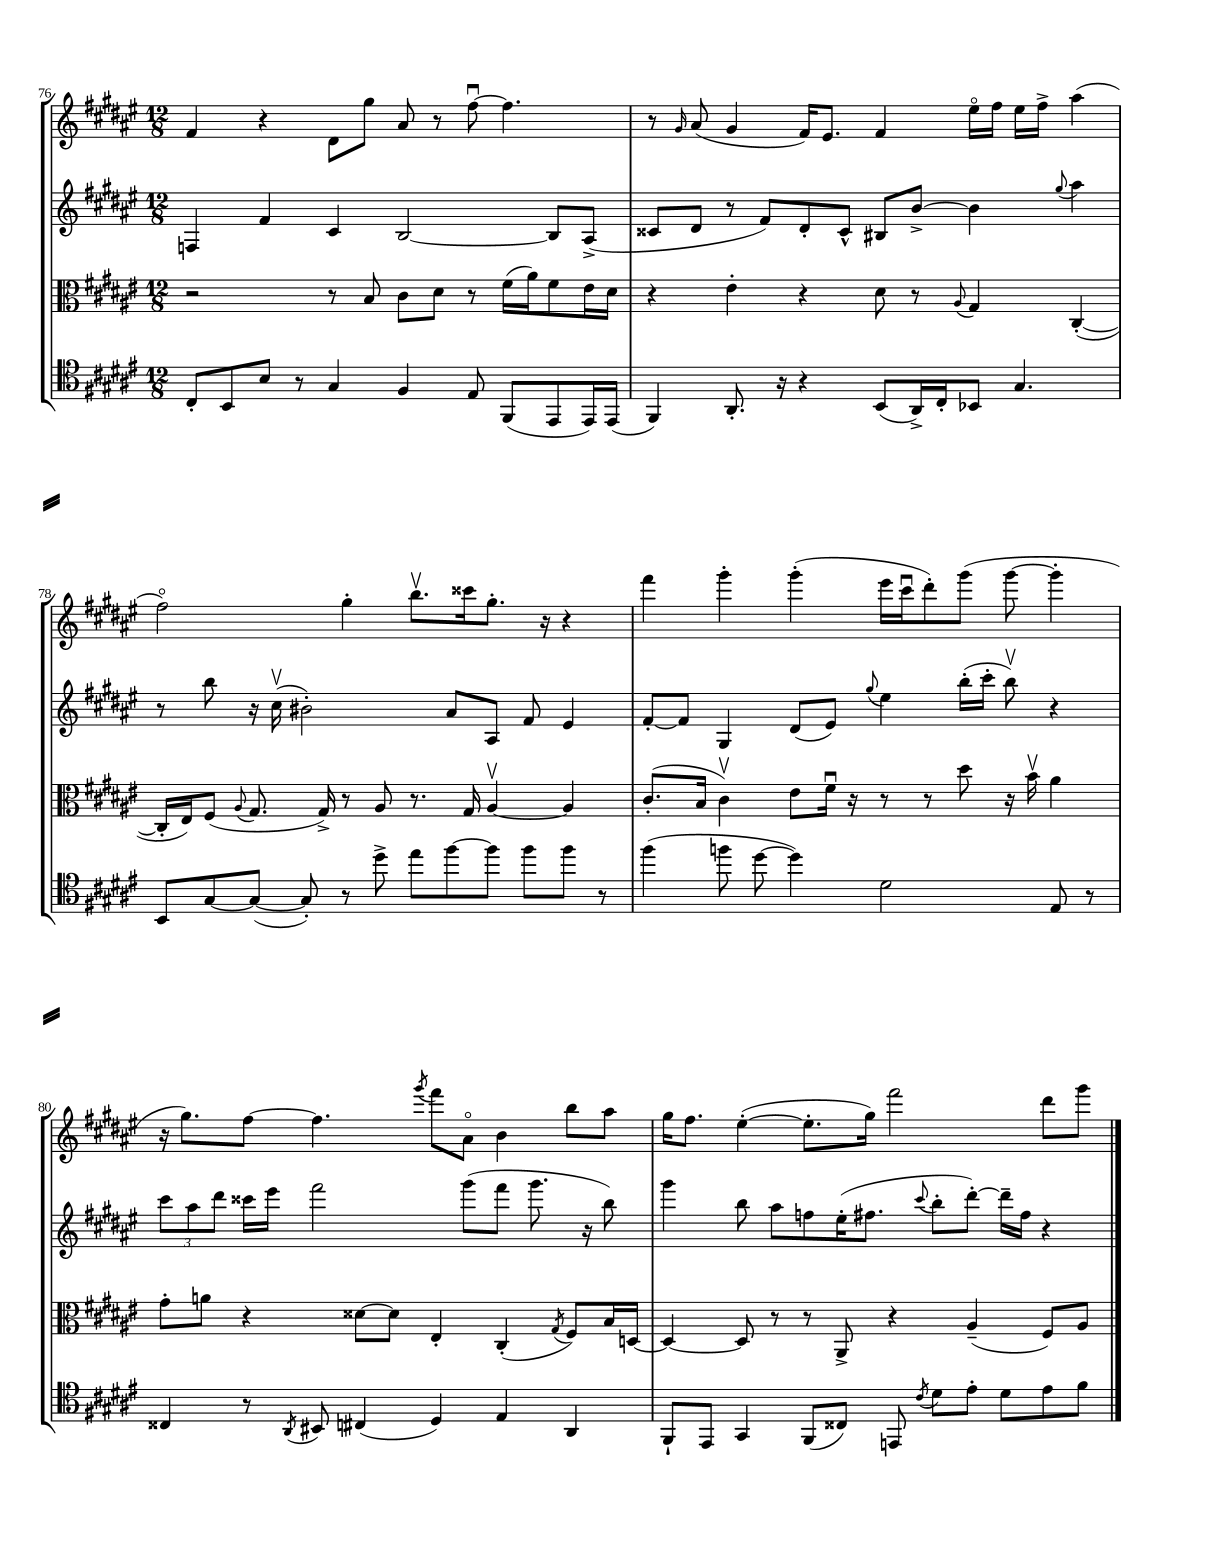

**kern	**kern	**kern	**kern
*part4	*part3	*part2	*part1
*staff4	*staff3	*staff2	*staff1
*clefC4	*clefC3	*clefG2	*clefG2
*k[f#c#g#d#a#e#]	*k[f#c#g#d#a#e#]	*k[f#c#g#d#a#e#]	*k[f#c#g#d#a#e#]
*M12/8	*M12/8	*M12/8	*M12/8
=76	=76	=76	=76
8C#'/L	2r	4Fn/	4f#/
8BB/	.	.	.
8B/J	.	4f#/	4r
8r	.	.	.
4G#/	8r	4c#/	8d#\L
.	8B/	.	8gg#\J
4F#/	8c#\L	[2B/	8a#/
.	8d#\J	.	8r
8E#/	8r	.	[8ff#u\
(8FF#/L	(16f#\LL	.	4.ff#\]
.	16a#\J)	.	.
8EE#/	8f#\	8B/L]	.
16EE#/L)	16e#\L	(8A#^/J	.
(16EE#/JJ	16d#\JJ	.	.
=77	=77	=77	=77
4FF#/)	4r	8c##X/L	8r
.	.	.	16qqg#/
.	.	8d#/J	(8a#/
8.AA#'/	4e#'\	8r	4g#/
.	.	8f#/L)	.
16r	.	.	.
4r	4r	8d#'/	16f#/KL)
.	.	.	8.e#/J
.	.	8c##^^/J	.
(8BB/L	8d#\	8B#X/L	4f#/
16AA#^/L)	8r	[8b^/J	.
16C#'/J	.	.	.
.	8qqA#/	.	.
8BB-X/J	4G#/	4b\]	16ee#\LL
.	.	.	16ff#\JJ
4.G#/	.	.	16ee#\LL
.	.	.	16ff#^\JJ
.	.	8qqgg#/	.
.	([4C#'/	4aa#\	(4aa#\
!!LO:LB:g=z
=78	=78	=78	=78
8BB/L	16C#'/LL]	8r	2ff#\)
.	16E#/J)	.	.
[8G#/	(8F#/J	8bb\	.
.	8qqA#/	.	.
(8G#/J_	8.G#/	16r	.
.	.	(16cc#v\	.
8G#'/])	.	2b#X'\)	.
.	16G#^/)	.	.
8r	8r	.	4gg#'\
8dd#^\	8A#/	.	.
8ee#\L	8.r	.	8.bbv\L
[8ff#\	.	8a#/L	.
.	16G#/	.	16ccc##X\k
8ff#\J]	[4A#v/	8A#/J	8.gg#'\J
8ff#\L	.	8f#/	.
.	.	.	16r
8ff#\J	4A#/]	4e#/	4r
8r	.	.	.
=79	=79	=79	=79
(4ff#\	(8.c#'/L	[8f#'/L	4fff#\
.	.	8f#/J]	.
.	16B/Jk	.	.
8ffn\	4c#v\)	4G#/	4ggg#'\
[8dd#\	.	.	.
4dd#\])	8e#\L	(8d#/L	(4ggg#'\
.	16f#u\Jk	8e#/J)	.
.	16r	.	.
.	.	8qqgg#/	.
2d#\	8r	4ee#\	16eee#\LL
.	.	.	16ccc#u\J
.	8r	.	8ddd#'\)
.	8dd#\	(16bb'\LL	(8ggg#\J
.	.	16ccc#'\JJ	.
.	16r	8bbv\)	[8ggg#\
.	16bv\	.	.
8E#/	4a#\	4r	4ggg#'\]
8r	.	.	.
!!LO:LB:g=z
=80	=80	=80	=80
4C##X/	8g#'\L	12ccc#\L	16r
.	.	.	8.gg#\L)
.	.	12aa#\	.
.	8an\J	.	.
.	.	12ddd#\J	.
8r	4r	16ccc##X\LL	[8ff#\J
.	.	16eee#\JJ	.
8qAA#/	.	.	.
8BB#X/	.	2fff#\	4.ff#\]
(4C#X/	[8d##X\L	.	.
.	8d##\J]	.	.
.	.	.	8qggg#/
4D#/)	4E#'/	.	8fff#\L
.	.	(8ggg#\L	8a#\J
4E#/	(4C#'/	8fff#\J	4b\
.	.	8.ggg#\	.
.	8qG#/	.	.
4AA#/	8F#/L)	.	8bb\L
.	.	16r	.
.	16B/L	8bb\)	8aa#\J
.	[16Dn/JJ	.	.
=81	=81	=81	=81
8FF#`/L	4D/_	4ggg#\	16gg#\KL
.	.	.	8.ff#\J
8EE#/J	.	.	.
4GG#/	8D/]	8bb\	([4ee#'\
.	8r	8aa#\L	.
(8FF#/L	8r	8ffn\	8.ee#'\L]
8C##X/J)	8AA#^/	(16ee#'\K	.
.	.	8.ff#X\J	16gg#\Jk)
8EEn/	4r	.	2fff#\
8qc#/	.	8qqccc#/	.
8d#\L	.	8bb'\L	.
8e#'\J	(4A#~/	[8ddd#'\J)	.
8d#\L	.	16ddd#~\LL]	.
.	.	16ff#\JJ	.
8e#\	8F#/L)	4r	8ddd#\L
8f#\J	8A#/J	.	8ggg#\J
==	==	==	==
*-	*-	*-	*-
